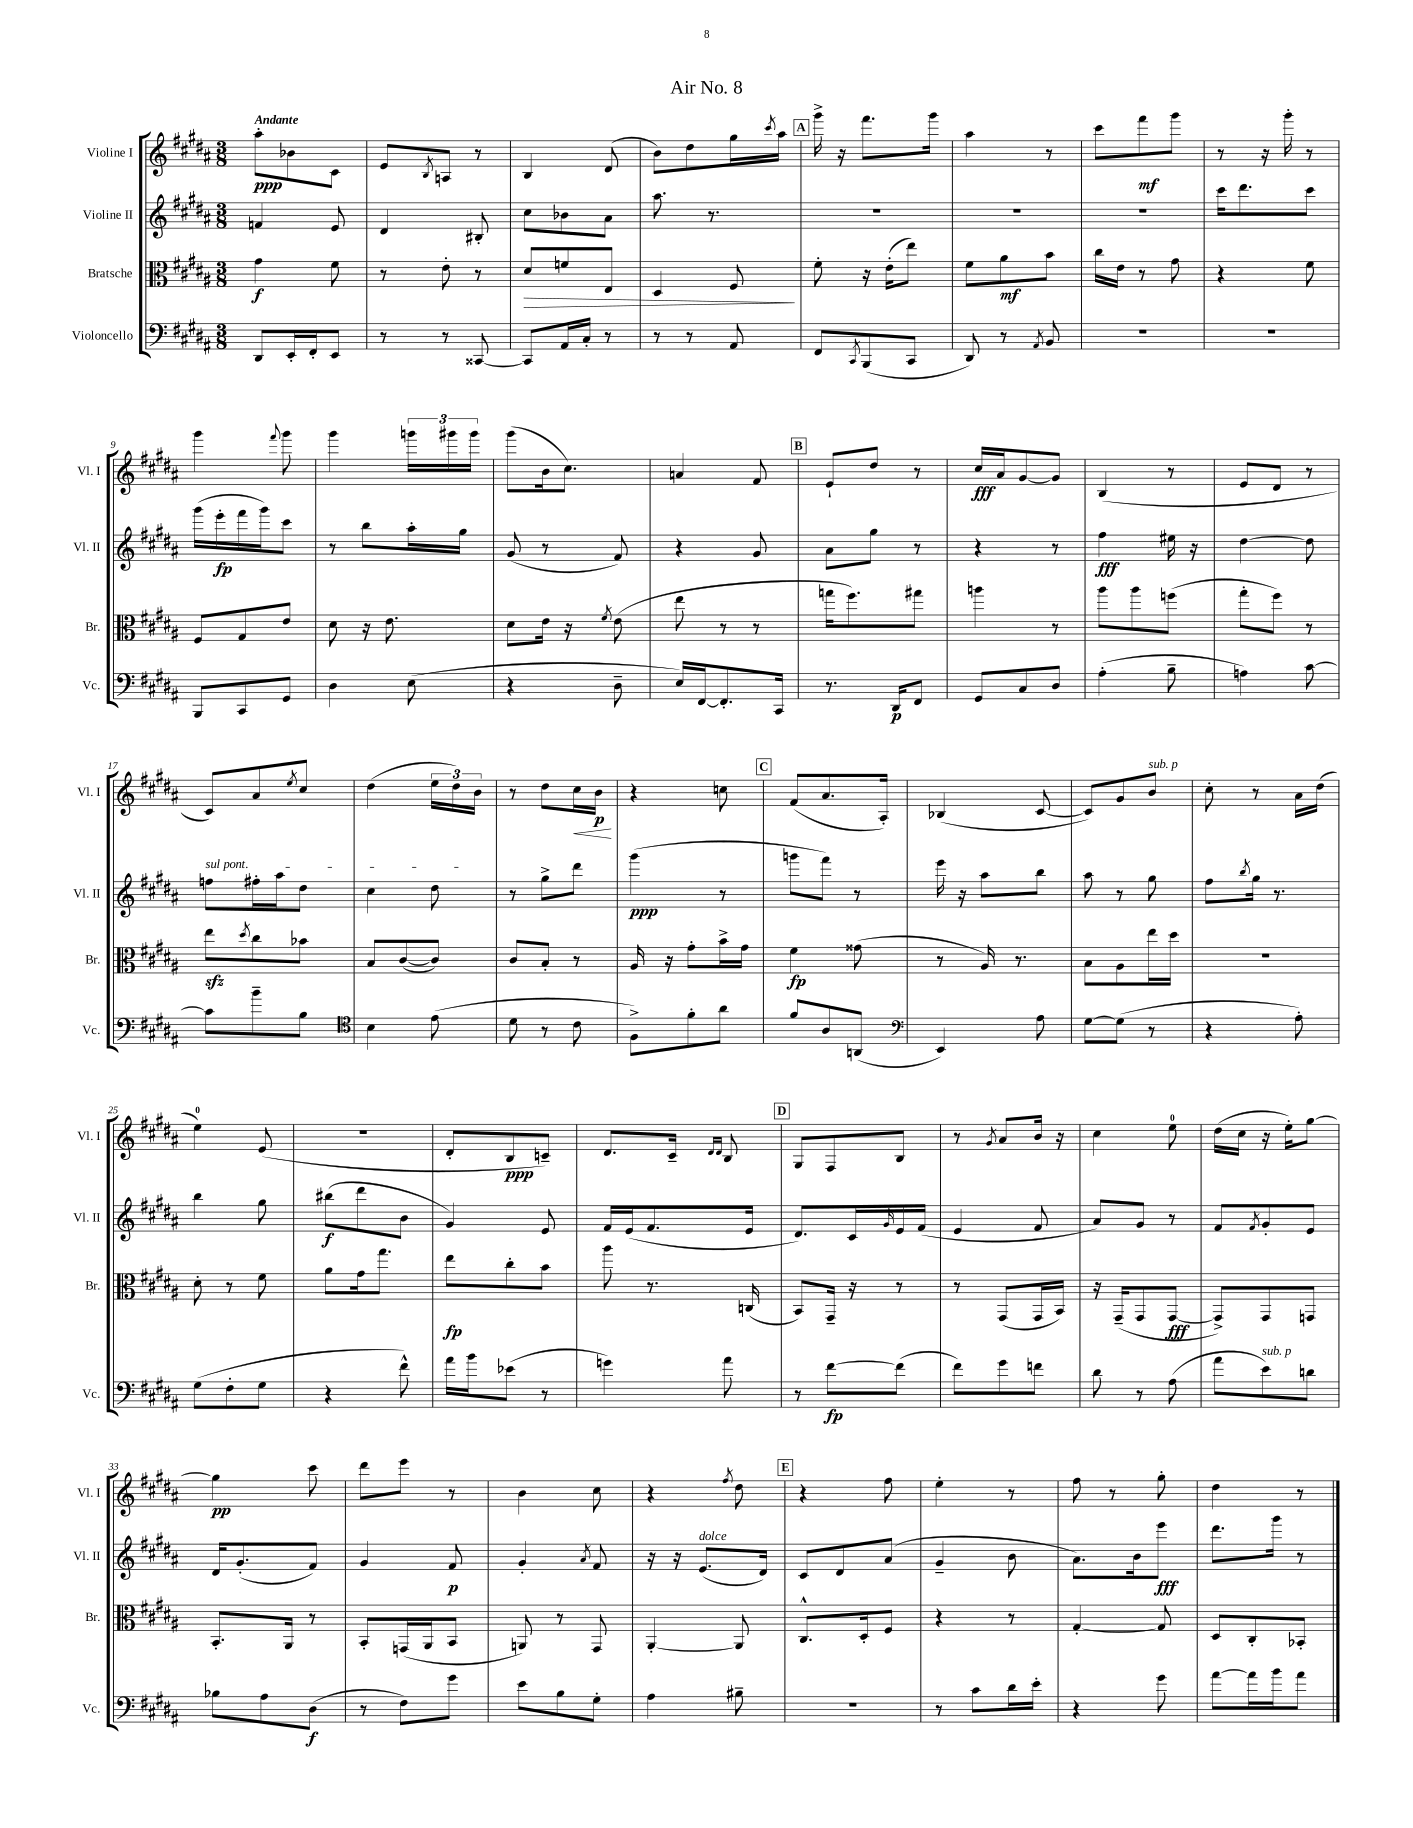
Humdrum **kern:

**kern	**dynam	**kern	**dynam	**kern	**dynam	**kern	**dynam
*part4	*part4	*part3	*part3	*part2	*part2	*part1	*part1
*staff4	*staff4	*staff3	*staff3	*staff2	*staff2	*staff1	*staff1
*I"Violoncello	*	*I"Bratsche	*	*I"Violine II	*	*I"Violine I	*
*I'Vc.	*	*I'Br.	*	*I'Vl. II	*	*I'Vl. I	*
*clefF4	*	*clefC3	*	*clefG2	*	*clefG2	*
*k[f#c#g#d#a#]	*	*k[f#c#g#d#a#]	*	*k[f#c#g#d#a#]	*	*k[f#c#g#d#a#]	*
*M3/8	*	*M3/8	*	*M3/8	*	*M3/8	*
=1	=1	=1	=1	=1	=1	=1	=1
!	!	!	!	!	!	!LO:TX:a:B:t=Andante	!
8DD#/L	.	4g#\	f	4fn/	.	8aa#'\L	ppp
16EE'/L	.	.	.	.	.	8b-X\	.
16FF#'/J	.	.	.	.	.	.	.
8EE/J	.	8f#\	.	8e/	.	8c#\J	.
=2	=2	=2	=2	=2	=2	=2	=2
8r	.	8r	.	4d#/	.	8e/L	.
.	.	.	.	.	.	8qB/	.
8r	.	8e'\	.	.	.	8An/J	.
[8CC##X/	.	8r	.	8B#X'/	.	8r	.
=3	=3	=3	=3	=3	=3	=3	=3
!	!	!	!LO:HP:b	!	!	!	!
8CC##/L]	.	8d#/L	>	8cc#\L	.	4B/	.
16AA#/L	.	8fn/	.	8b-X\	.	.	.
16C#'/JJ	.	.	.	.	.	.	.
8r	.	8E/J	.	8a#\J	.	(8d#/	.
=4	=4	=4	=4	=4	=4	=4	=4
8r	.	4D#/	.	8.aa#\	.	8b\L)	.
8r	.	.	.	.	.	8dd#\	.
.	.	.	.	8.r	.	.	.
8AA#/	.	8F#/	.	.	.	16gg#\L	.
.	.	.	.	.	.	8qccc#/	.
.	.	.	.	.	.	16aa#\JJ	.
.	.	.	]	.	.	.	.
!!LO:REH:place=s1:t=A
=5	=5	=5	=5	=5	=5	=5	=5
8FF#/L	.	8f#'\	.	4.r	.	16ggg#^\	.
.	.	.	.	.	.	16r	.
8qCC#/	.	.	.	.	.	.	.
(8BBB/	.	16r	.	.	.	8.fff#\L	.
.	.	(16e'\KL	.	.	.	.	.
8CC#/J	.	8ee\J)	.	.	.	.	.
.	.	.	.	.	.	16ggg#\Jk	.
=6	=6	=6	=6	=6	=6	=6	=6
8DD#/)	.	8f#\L	.	4.r	.	4aa#\	.
8r	.	8a#\	mf	.	.	.	.
8qAA#/	.	.	.	.	.	.	.
8BB/	.	8b\J	.	.	.	8r	.
=7	=7	=7	=7	=7	=7	=7	=7
4.r	.	16cc#\LL	.	4.r	.	8ccc#\L	.
.	.	16e\JJ	.	.	.	.	.
.	.	8r	.	.	.	8fff#\	mf
.	.	8g#\	.	.	.	8ggg#\J	.
=8	=8	=8	=8	=8	=8	=8	=8
4.r	.	4r	.	16ccc#\KL	.	8r	.
.	.	.	.	8.ddd#\	.	.	.
.	.	.	.	.	.	16r	.
.	.	.	.	.	.	16ggg#'\	.
.	.	8f#\	.	8ccc#\J	.	8r	.
!!LO:LB:g=z
=9	=9	=9	=9	=9	=9	=9	=9
8BBB/L	.	8F#/L	.	(16ggg#\LL	.	4ggg#\	.
.	.	.	.	16eee'\	fp	.	.
8CC#/	.	8G#/	.	16fff#\	.	.	.
.	.	.	.	16ggg#\J)	.	.	.
.	.	.	.	.	.	8qqfff#/	.
8GG#/J	.	8e/J	.	8ccc#\J	.	8ggg#\	.
=10	=10	=10	=10	=10	=10	=10	=10
4D#\	.	8d#\	.	8r	.	4ggg#\	.
.	.	16r	.	8bb\L	.	.	.
.	.	8.e\	.	.	.	.	.
(8E\	.	.	.	16aa#'\L	.	24gggn\LL	.
.	.	.	.	.	.	24ggg#X\	.
.	.	.	.	16gg#\JJ	.	.	.
.	.	.	.	.	.	24ggg#\JJ	.
=11	=11	=11	=11	=11	=11	=11	=11
4r	.	8d#\L	.	(8g#/	.	(8ggg#\L	.
.	.	16e\Jk	.	8r	.	16b\k	.
.	.	16r	.	.	.	8.cc#\J)	.
.	.	8qf#/	.	.	.	.	.
8D#~\	.	(8e\	.	8f#/)	.	.	.
=12	=12	=12	=12	=12	=12	=12	=12
16E/LL)	.	8ee\	.	4r	.	4an/	.
[16FF#/J	.	.	.	.	.	.	.
8.FF#'/]	.	8r	.	.	.	.	.
.	.	8r	.	8g#/	.	8f#/	.
16CC#/Jk	.	.	.	.	.	.	.
!!LO:REH:place=s1:t=B
=13	=13	=13	=13	=13	=13	=13	=13
8.r	.	16ggn\KL	.	8a#\L	.	8e`/L	.
.	.	8.ff#\)	.	.	.	.	.
.	.	.	.	8gg#\J	.	8dd#/J	.
16DD#/KL	p	.	.	.	.	.	.
8FF#/J	.	8gg#X\J	.	8r	.	8r	.
=14	=14	=14	=14	=14	=14	=14	=14
8GG#/L	.	4aan\	.	4r	.	16cc#/LL	fff
.	.	.	.	.	.	16a#/J	.
8C#/	.	.	.	.	.	[8g#/	.
8D#/J	.	8r	.	8r	.	8g#/J]	.
=15	=15	=15	=15	=15	=15	=15	=15
(4A#'\	.	8aa#\L	.	4ff#\	fff	(4B/	.
.	.	8aa#\	.	.	.	.	.
8B~\	.	(8ffn\J	.	16ee#X\	.	8r	.
.	.	.	.	16r	.	.	.
=16	=16	=16	=16	=16	=16	=16	=16
4An\)	.	8gg#'\L	.	[4dd#\	.	8e/L	.
.	.	8ff#\J)	.	.	.	8d#/J	.
[8c#\	.	8r	.	8dd#\]	.	8r	.
!!LO:LB:g=z
=17	=17	=17	=17	=17	=17	=17	=17
!	!	!	!	!LO:TX:a:i:t=sul pont.	!	!	!
8c#\L]	.	8eezz\L	.	8ffn\L	.	8c#/L)	.
.	.	8qdd#/	.	.	.	.	.
8b~\	.	8cc#\	.	16ff#X'\L	.	8a#/	.
.	.	.	.	16aa#\J	.	.	.
.	.	.	.	.	.	8qee/	.
8B\J	.	8b-X\J	.	8dd#\J	.	8cc#/J	.
=18	=18	=18	=18	=18	=18	=18	=18
*clefC4	*	*	*	*	*	*	*
4B\	.	8B/L	.	4cc#\	.	(4dd#\	.
.	.	([8c#/	.	.	.	.	.
(8e\	.	8c#/J])	.	8dd#\	.	24ee\LL	.
.	.	.	.	.	.	24dd#\)	.
.	.	.	.	.	.	24b\JJ	.
=19	=19	=19	=19	=19	=19	=19	=19
8d#\	.	8c#/L	.	8r	.	8r	.
8r	.	8B'/J	.	8gg#^\L	.	8dd#\L	.
!	!	!	!	!	!	!	!LO:HP:b
8c#\	.	8r	.	8ddd#\J	.	16cc#\L	<
.	.	.	.	.	.	16b\JJ	p
.	.	.	.	.	.	.	[
=20	=20	=20	=20	=20	=20	=20	=20
8F#^\L)	.	16A#/	.	(4ggg#\	ppp	4r	.
.	.	16r	.	.	.	.	.
8f#'\	.	8g#'\L	.	.	.	.	.
8a#\J	.	16b^\L	.	8r	.	8ccn\	.
.	.	16g#\JJ	.	.	.	.	.
!!LO:REH:place=s1:t=C
=21	=21	=21	=21	=21	=21	=21	=21
8f#/L	.	4f#\	fp	8gggn\L	.	(8f#/L	.
8A#/	.	.	.	8fff#\J)	.	8.a#/	.
(8AAn/J	.	(8g##X\	.	8r	.	.	.
.	.	.	.	.	.	16A#'/Jk)	.
=22	=22	=22	=22	=22	=22	=22	=22
*clefF4	*	*	*	*	*	*	*
4EE/)	.	8r	.	16eee\	.	(4B-X/	.
.	.	.	.	16r	.	.	.
.	.	16A#/)	.	8aa#\L	.	.	.
.	.	8.r	.	.	.	.	.
8A#\	.	.	.	8bb\J	.	[8c#/	.
=23	=23	=23	=23	=23	=23	=23	=23
[8G#\L	.	8B\L	.	8aa#\	.	8c#/L])	.
(8G#\J]	.	8A#\	.	8r	.	8g#/	.
!	!	!	!	!	!	!LO:TX:a:i:t=sub. p	!
8r	.	16ee\L	.	8gg#\	.	8b/J	.
.	.	16dd#\JJ	.	.	.	.	.
=24	=24	=24	=24	=24	=24	=24	=24
4r	.	4.r	.	8ff#\L	.	8cc#'\	.
.	.	.	.	8qbb/	.	.	.
.	.	.	.	16gg#\Jk	.	8r	.
.	.	.	.	8.r	.	.	.
8A#'\)	.	.	.	.	.	16a#\LL	.
.	.	.	.	.	.	(16dd#\JJ	.
!!LO:LB:g=z
=25	=25	=25	=25	=25	=25	=25	=25
(8G#\L	.	8d#'\	.	4bb\	.	4ee\)	.
8F#'\	.	8r	.	.	.	.	.
8G#\J	.	8f#\	.	8gg#\	.	(8e/	.
=26	=26	=26	=26	=26	=26	=26	=26
4r	.	8a#\L	.	(8bb#X\L	f	4.r	.
.	.	16g#\k	.	8ddd#\	.	.	.
.	.	8.gg#\J	.	.	.	.	.
8f#^^\)	.	.	.	8b\J	.	.	.
=27	=27	=27	=27	=27	=27	=27	=27
16a#\LL	.	8ee\L	fp	4g#/)	.	8d#'/L	.
16b\J	.	.	.	.	.	.	.
(8e-X\J	.	8cc#'\	.	.	.	8B/	ppp
8r	.	8b\J	.	8e/	.	8cn~/J)	.
=28	=28	=28	=28	=28	=28	=28	=28
4gn\)	.	8aa#\	.	16f#/LL	.	8.d#/L	.
.	.	.	.	(16e/J	.	.	.
.	.	8.r	.	8.f#/	.	.	.
.	.	.	.	.	.	16c#~/Jk	.
.	.	.	.	.	.	16qqd#/LL	.
.	.	.	.	.	.	16qqd#/JJ	.
8a#\	.	.	.	.	.	8B/	.
.	.	(16Cn/	.	16e/Jk	.	.	.
!!LO:REH:place=s1:t=D
=29	=29	=29	=29	=29	=29	=29	=29
8r	.	8BB/L)	.	8.d#/L)	.	8G#/L	.
[8f#\L	fp	16GG#~/Jk	.	.	.	8F#/	.
.	.	16r	.	16c#/L	.	.	.
.	.	.	.	16qqg#/	.	.	.
(8f#\J]	.	8r	.	16e/	.	8B/J	.
.	.	.	.	(16f#/JJ	.	.	.
=30	=30	=30	=30	=30	=30	=30	=30
8f#\L)	.	8r	.	4e/	.	8r	.
.	.	.	.	.	.	8qg#/	.
8g#\	.	(8GG#/L	.	.	.	8a#/L	.
8fn\J	.	16GG#/L	.	8f#/	.	16b/Jk	.
.	.	16BB/JJ)	.	.	.	16r	.
=31	=31	=31	=31	=31	=31	=31	=31
8d#\	.	16r	.	8a#/L)	.	4cc#\	.
.	.	(16GG#~/KL	.	.	.	.	.
8r	.	8GG#/	.	8g#/J	.	.	.
(8A#\	.	[8GG#/J	fff	8r	.	8ee\	.
=32	=32	=32	=32	=32	=32	=32	=32
8a#\L	.	8GG#^/L])	.	8f#/L	.	(16dd#\LL	.
.	.	.	.	.	.	16cc#\JJ	.
.	.	.	.	8qf#/	.	.	.
!LO:TX:a:i:t=sub. p	!	!	!	!	!	!	!
8e\)	.	8GG#/	.	8g#'/	.	16r	.
.	.	.	.	.	.	16ee'\KL)	.
8dn\J	.	8GGn/J	.	8e/J	.	[8gg#\J	.
!!LO:LB:g=z
=33	=33	=33	=33	=33	=33	=33	=33
8B-X\L	.	8.BB'/L	.	16d#/KL	.	4gg#\]	pp
.	.	.	.	(8.g#'/	.	.	.
8A#\	.	.	.	.	.	.	.
.	.	16AA#/Jk	.	.	.	.	.
(8D#\J	f	8r	.	8f#/J)	.	8ccc#\	.
=34	=34	=34	=34	=34	=34	=34	=34
8r	.	8BB'/L	.	4g#/	.	8ddd#\L	.
8F#\L)	.	(16GGn/L	.	.	.	8eee\J	.
.	.	16AA#/J	.	.	.	.	.
8g#\J	.	8BB/J	.	8f#/	p	8r	.
=35	=35	=35	=35	=35	=35	=35	=35
8e\L	.	8AAn/)	.	4g#'/	.	4b\	.
8B\	.	8r	.	.	.	.	.
.	.	.	.	8qa#/	.	.	.
8G#'\J	.	8GG#/	.	8f#/	.	8cc#\	.
=36	=36	=36	=36	=36	=36	=36	=36
4A#\	.	[4AA#'/	.	16r	.	4r	.
.	.	.	.	16r	.	.	.
!	!	!	!	!LO:TX:a:i:t=dolce	!	!	!
.	.	.	.	(8.e/L	.	.	.
.	.	.	.	.	.	8qff#/	.
8B#X~\	.	8AA#/]	.	.	.	8dd#\	.
.	.	.	.	16d#/Jk)	.	.	.
!!LO:REH:place=s1:t=E
=37	=37	=37	=37	=37	=37	=37	=37
4.r	.	8.C#^^/L	.	8c#/L	.	4r	.
.	.	.	.	8d#/	.	.	.
.	.	16D#'/k	.	.	.	.	.
.	.	8F#/J	.	(8a#/J	.	8ff#\	.
=38	=38	=38	=38	=38	=38	=38	=38
8r	.	4r	.	4g#~/	.	4ee'\	.
8c#\L	.	.	.	.	.	.	.
16d#\L	.	8r	.	8b\	.	8r	.
16e'\JJ	.	.	.	.	.	.	.
=39	=39	=39	=39	=39	=39	=39	=39
4r	.	[4G#'/	.	8.a#\L)	.	8ff#\	.
.	.	.	.	.	.	8r	.
.	.	.	.	16b\k	.	.	.
8g#\	.	8G#/]	.	8eee\J	fff	8gg#'\	.
=40	=40	=40	=40	=40	=40	=40	=40
[8a#\L	.	8D#/L	.	8.ddd#\L	.	4dd#\	.
16a#\L]	.	8C#'/	.	.	.	.	.
16b\J	.	.	.	16ggg#\Jk	.	.	.
8a#\J	.	8BB-X'/J	.	8r	.	8r	.
==	==	==	==	==	==	==	==
*-	*-	*-	*-	*-	*-	*-	*-
